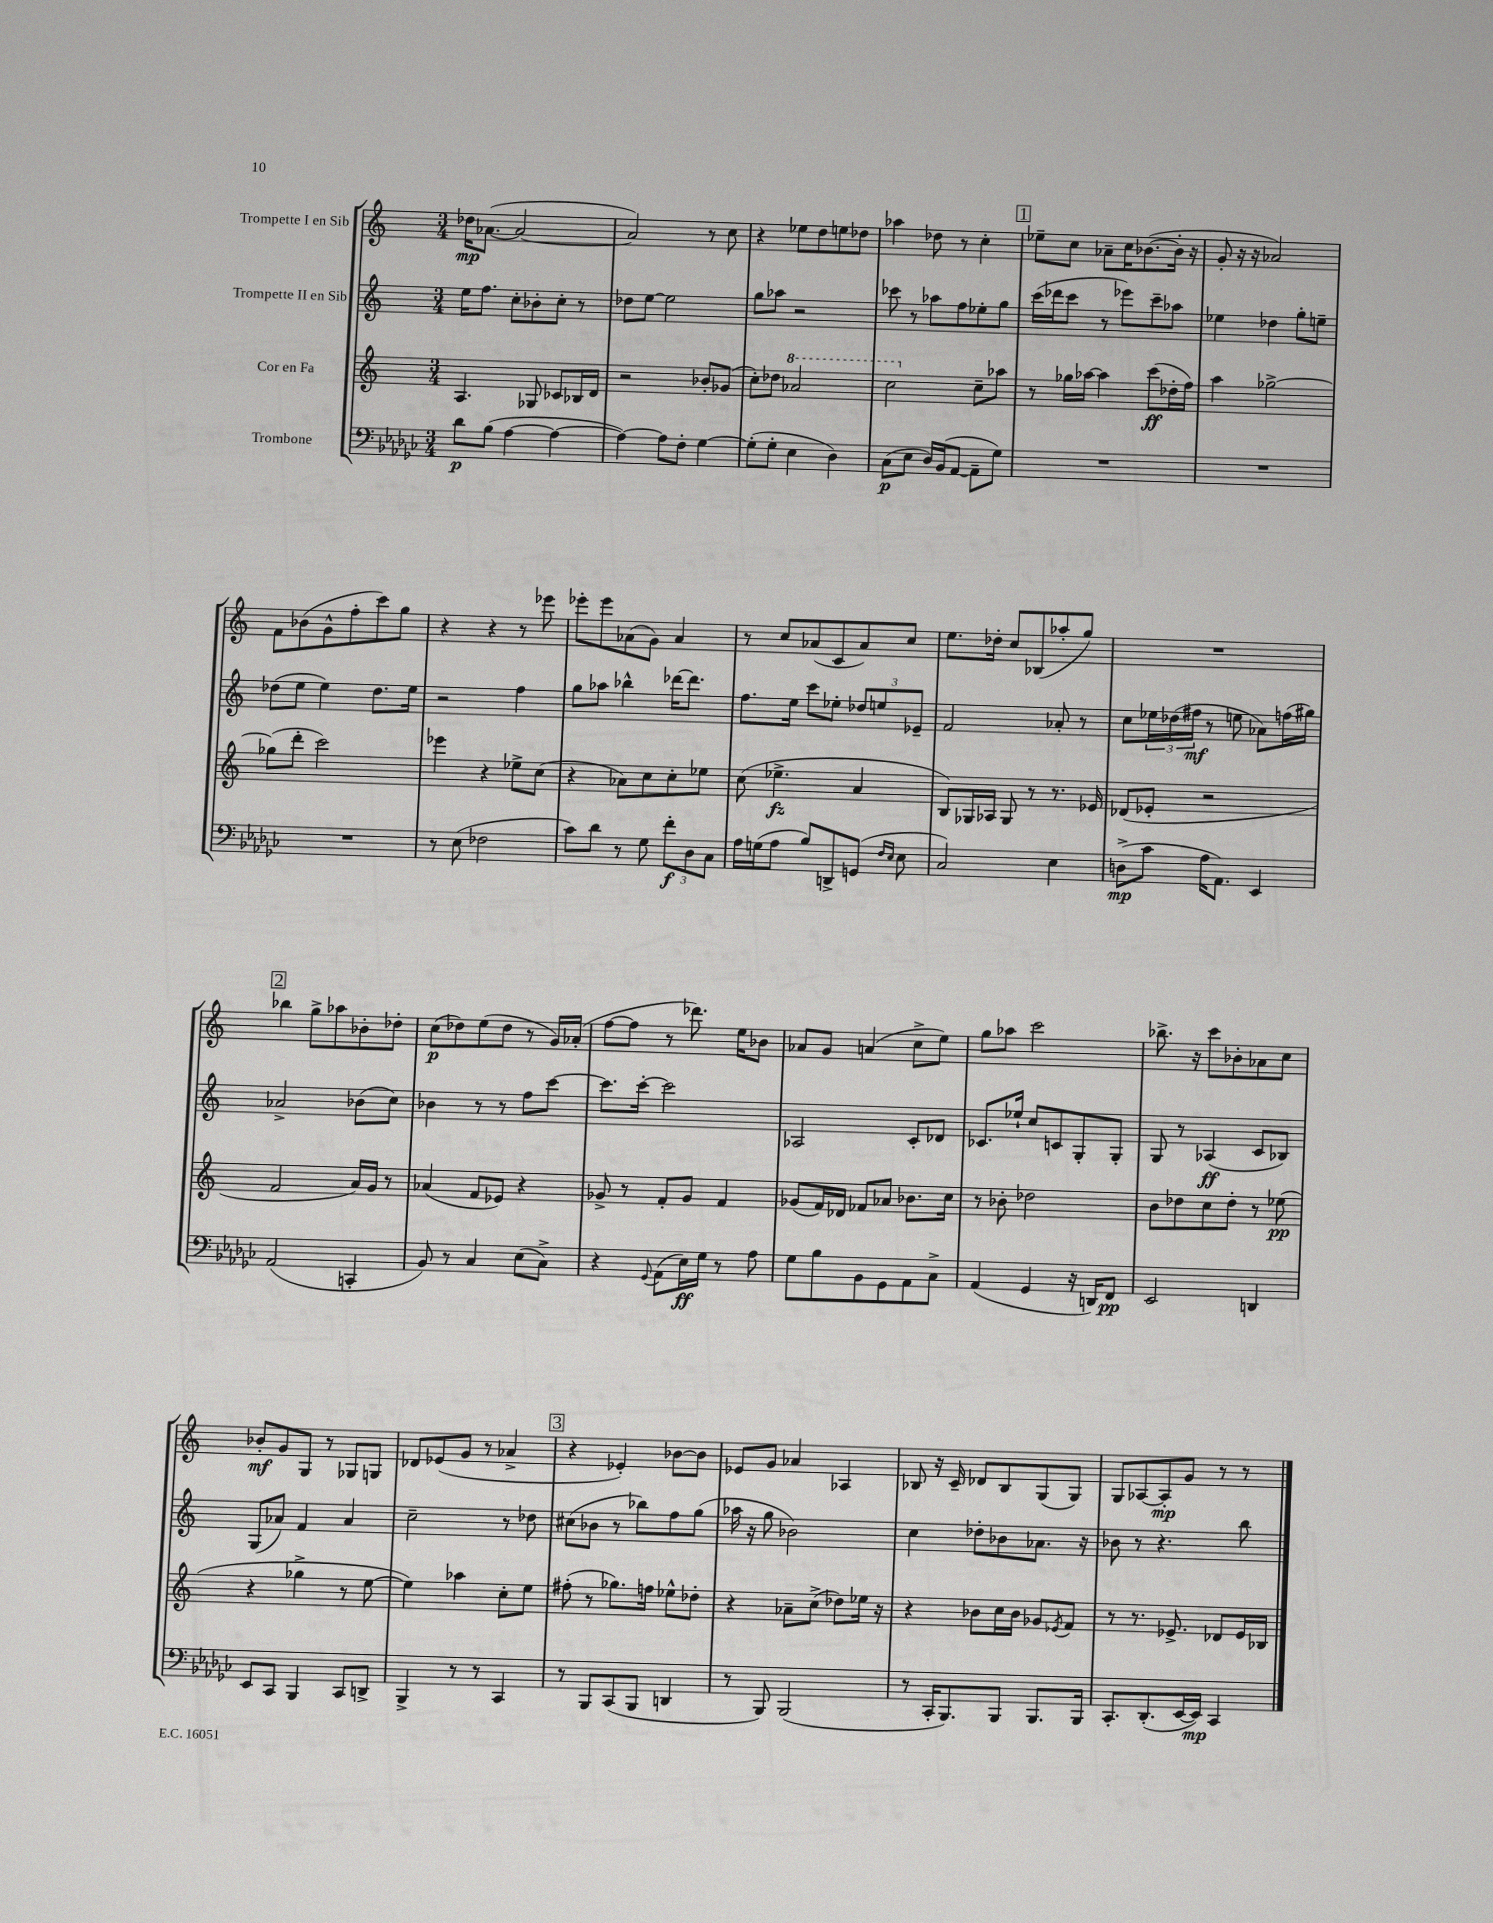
<<
\new StaffGroup <<
\new Staff = "s0" \with { instrumentName = "Trompette I en Sib" } {
    \clef treble \key c \major \numericTimeSignature \time 3/4
    des''16\mp aes'8.~( aes'2~ |
    aes'2) r8 c''8 |
    r4 ees''8 d''8 e''8 des''8 |
    aes''4 des''8 r8 c''4-. |
    \mark \markup { \box "1" } ees''8-- c''8 aes'8-- c''16 bes'8.~( bes'16-. r16 |
    g'8-. r16 r16 aes'2) |
    f'8 bes'8( g'8-^ f''8-. c'''8) g''8 |
    r4 r4 r8 ees'''8 |
    ees'''8-. ees'''8 aes'8( g'8) aes'4 |
    r8 c''8 aes'8( c'8 aes'8) c''8 |
    e''8. des''16-. c''8 bes8( aes''8-. g''8) |
    R2. |
    \mark \markup { \box "2" } bes''4 g''8-> aes''8 bes'8-. des''8-. |
    c''8\p( des''8) e''8( des''8 r8 g'16) aes'16-.( |
    f''8~ f''8 r8 des'''8.) e''16 bes'8 |
    aes'8 g'8 a'4( c''8-> e''8) |
    g''8 aes''8 c'''2 |
    bes''8.-> r16 c'''8 bes'8-. aes'8 c''8 |
    bes'8-.\mf g'8 g8 r8 ges8 g8 |
    des'8 ees'8( g'8 r8 aes'4-> |
    \mark \markup { \box "3" } r4 ees'4-.) bes'8~ bes'8 |
    ees'8 g'8 aes'4 aes4 |
    bes8 r16 c'16-- des'8 bes8 g8( g8) |
    g8 aes8~ aes8-.\mp g'8 r8 r8 \bar "|." |
}
\new Staff = "s1" \with { instrumentName = "Trompette II en Sib" } {
    \clef treble \key c \major \numericTimeSignature \time 3/4
    e''16 f''8. c''8-. bes'8-. c''8-. r8 |
    des''8 e''8~ e''2 |
    g''8 aes''8 r2 |
    ces'''8 r8 aes''8 f''8 ees''8-. g''8 |
    \mark \markup { \box "1" } c'''16( des'''16 c'''8 r8 ees'''8) c'''8-- aes''8 |
    ees''4 des''4 g''8-. e''8-- |
    des''8( e''8 e''4) des''8. e''16 |
    r2 f''4 |
    g''8 aes''8 bes''4-^ des'''16~ des'''8. |
    f''8. e''16 c'''8 ees''8-. \tuplet 3/2 { des''8 e''8 ees'8-- } |
    f'2 aes'8-. r8 |
    c''8 \tuplet 3/2 { ees''16 des''16( fis''16\mf } r8 e''8 aes'8) f''16( gis''16) |
    \mark \markup { \box "2" } aes'2-> bes'8( c''8) |
    bes'4 r8 r8 f''8 c'''8~ |
    c'''8. c'''16~-. c'''2 |
    aes2 c'8-. des'8 |
    ces'8. ees''16-! c''8 c'8 g8-. g8-. |
    g8 r8 aes4\ff( c'8 bes8) |
    g8( aes'8) f'4 aes'4 |
    c''2-- r8 des''8 |
    \mark \markup { \box "3" } cis''8( bes'8 r8 bes''8) f''8 g''8( |
    aes''16 r16 g''8 bes'2) |
    c''4 des''8-. bes'8 aes'8. r16 |
    bes'8 r8 r4. b''8 \bar "|." |
}
\new Staff = "s2" \with { instrumentName = "Cor en Fa" } {
    \clef treble \key c \major \numericTimeSignature \time 3/4
    a4. ges8 ces'8 bes16 d'16 |
    r2 bes'8-. ges'8( |
    c''8-.) des''8 \ottava #1 aes''2 |
    c'''2 \ottava #0 c''8-- aes''8 |
    \mark \markup { \box "1" } r8 ges''16 aes''16~ aes''4 c'''8\ff( des''16-. f''16) |
    a''4 ges''2~-> |
    ges''8( d'''8-. c'''2) |
    ees'''4 r4 ees''8-> c''8( |
    r4 aes'8) c''8 c''8-. ees''8 |
    c''8( ees''4.->\fz a'4 |
    b8) ges16 aes16 ges8 r8 r8. ees'16 |
    des'8( ees'8-. r2 |
    \mark \markup { \box "2" } f'2 a'16) g'16 r8 |
    aes'4( f'8 ees'8) r4 |
    ges'8-> r8 f'8-. ges'8 f'4 |
    ges'8( f'16) des'16 fes'8 aes'8 bes'8. c''16 |
    r8 bes'8-. des''2 |
    b'8 des''8 c''8 des''8-. r8 ees''8\pp( |
    r4 ges''4-> r8 e''8~ |
    e''4) aes''4 c''8-. e''8 |
    \mark \markup { \box "3" } fis''8-.( r8 ges''8.) f''16 ees''8-^ des''8-. |
    r4 aes'8-- c''8->( des''8) ees''16 r16 |
    r4 bes'8 c''16 bes'16 ges'8 \acciaccatura { ees'8 } f'8 |
    r8 r8. ees'8.-> des'8 ees'16 bes16 \bar "|." |
}
\new Staff = "s3" \with { instrumentName = "Trombone" } {
    \clef bass \key ges \major \numericTimeSignature \time 3/4
    des'8\p bes8( aes4~ aes4~ |
    aes4~) aes8 f8-. ges4~ |
    ges8-.( ges8-. ees4 des4) |
    ces8\p( ees8 des16) bes,16( aes,8~ aes,8-- ges8) |
    \mark \markup { \box "1" } R2. |
    R2. |
    R2. |
    r8 ees8( fes2 |
    ces'8) des'8 r8 ges8 \tuplet 3/2 { f'8-.\f des8 ces8 } |
    aes16 g16( aes8 bes8) d,8-> g,8( \grace { f16 ees16 } ees8 |
    ces2) ees4 |
    d8->\mp( ces'8 aes16 aes,8.) ees,4 |
    \mark \markup { \box "2" } aes,2( c,4-. |
    bes,8) r8 ces4 ees8( ces8->) |
    r4 \appoggiatura { ges,8 } aes,8( ees16\ff) ges16 r8 aes8 |
    ges8 bes8 bes,8 ges,8 aes,8 ces8-> |
    aes,4( ges,4 r16 d,16) f,8\pp |
    ees,2 d,4 |
    ees,8 ces,8 bes,,4 ces,8 d,8-> |
    bes,,4-> r8 r8 ces,4 |
    \mark \markup { \box "3" } r8 bes,,8 ces,8( bes,,8 d,4 |
    r8 bes,,8) bes,,2( |
    r8 ces,16-. bes,,8.) bes,,8 bes,,8. bes,,16 |
    ces,8.-. des,8.-.( ees,16~ ees,16\mp) ces,4 \bar "|." |
}
>>
>>
\layout { \context { \Score \remove "Bar_number_engraver" } }
